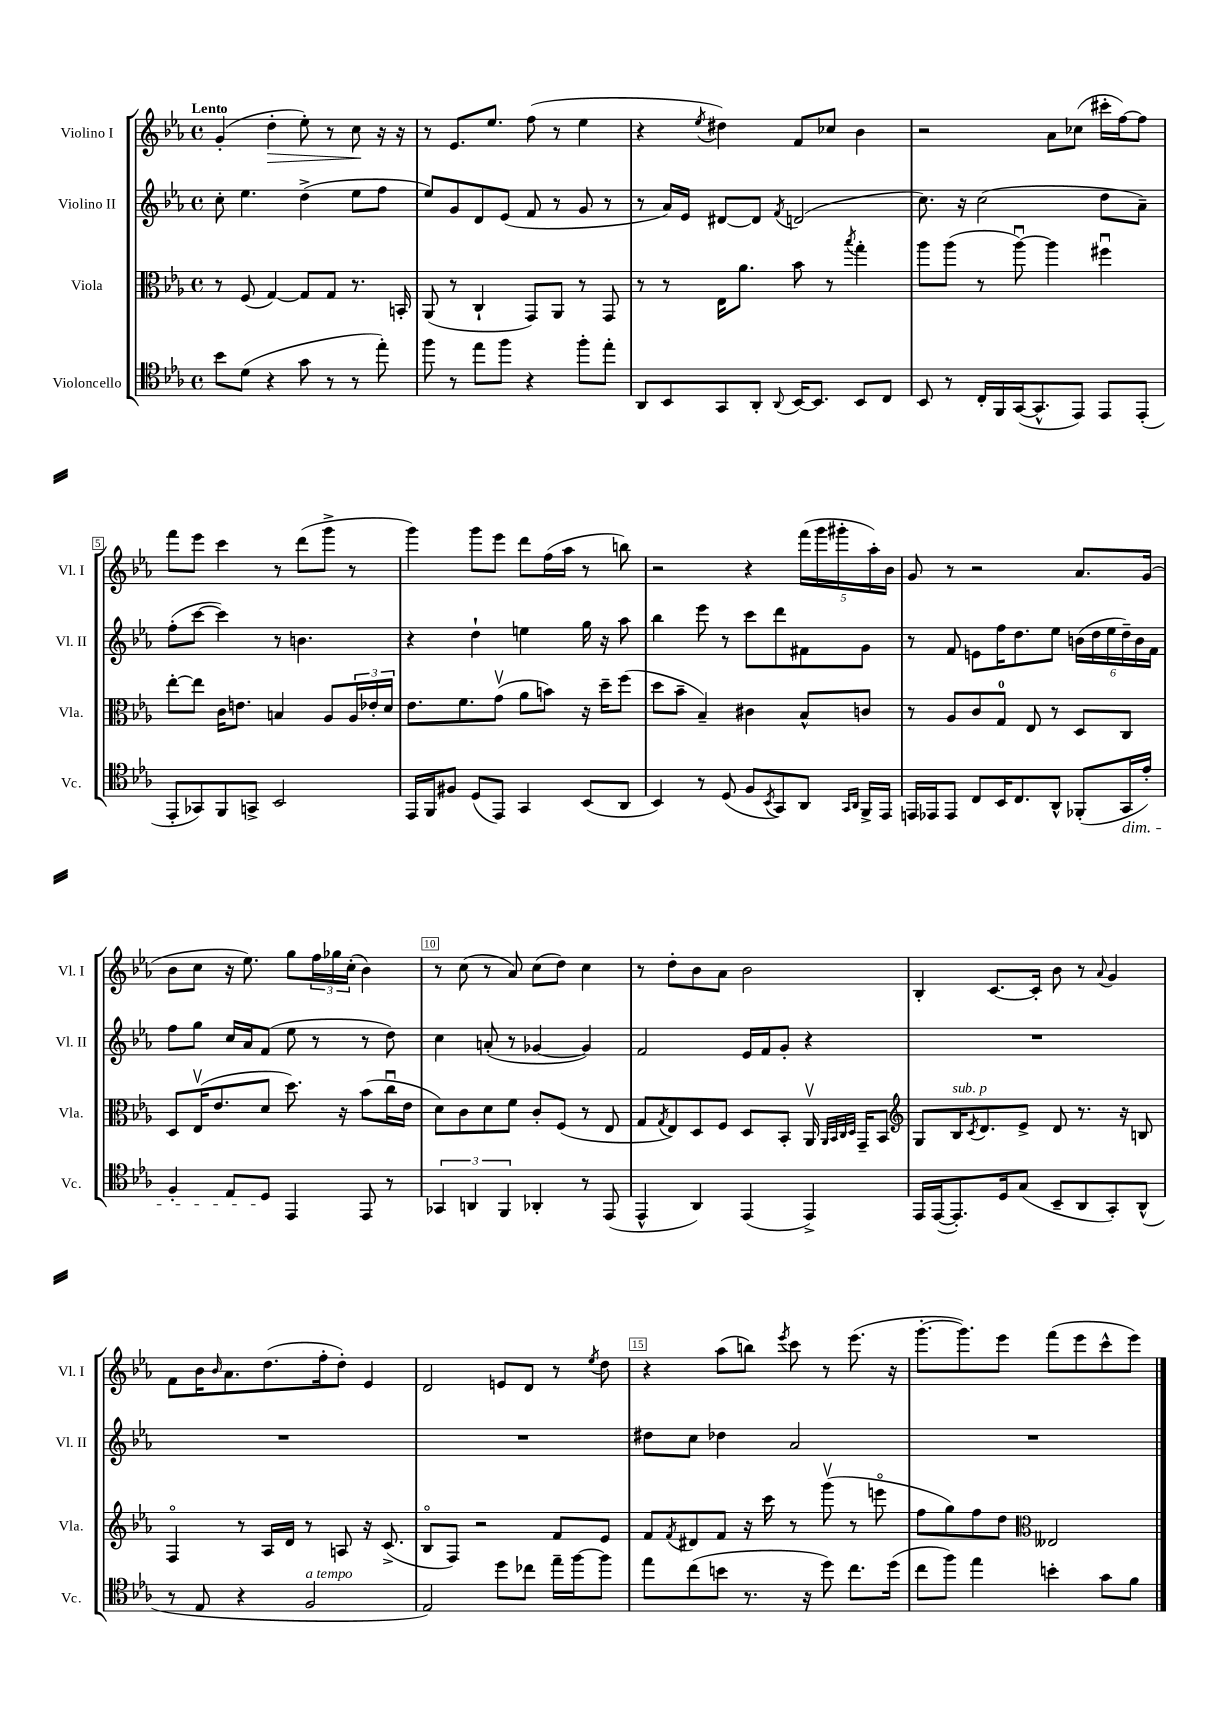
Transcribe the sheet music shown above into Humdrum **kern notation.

**kern	**kern	**kern	**kern
*staff4	*staff3	*staff2	*staff1
*clefC4	*clefC3	*clefG2	*clefG2
*k[b-e-a-]	*k[b-e-a-]	*k[b-e-a-]	*k[b-e-a-]
*M4/4	*M4/4	*M4/4	*M4/4
*met(c)	*met(c)	*met(c)	*met(c)
8b-\L	8r	8cc'\	(4g'/
(8d\J	(8F/	4.ee-\	.
4r	[4G/)	.	4dd'\
8g\	8G/]L	(4dd^\	8ee-'\)
8r	8G/J	.	8r
8r	8.r	8ee-\L	8cc\
8ee-'\)	.	8ff\J	16r
.	16BB'/	.	16r
=	=	=	=
8ff\	(8AA-/	8ee-/L)	8r
8r	8r	8g/	8.e-/L
8ee-\L	4C`/	8d/	.
.	.	.	8.ee-/J
8ff\J	.	(8e-/J	.
4r	8GG/L)	8f/	(8ff\
.	8AA-/J	8r	8r
8ff'\L	8r	8g/	4ee-\
8ee-'\J	8GG/	8r	.
=	=	=	=
8AA-/L	8r	8r	4r
8BB-/	8r	16a-/LL)	.
.	.	16e-/JJ	.
.	.	.	8qee-/
8GG/	16E-\LK	[8d#/L	4dd#\)
.	8.a-\J	.	.
8AA-'/J	.	8d#/]J	.
8qqAA-/	.	8qf/	.
[16BB-/LK	8b-\	(2d/	8f/L
8.BB-/]J	.	.	.
.	8r	.	8cc-/J
.	8qbb-/	.	.
8BB-/L	4gg'\	.	4b-\
8C/J	.	.	.
=	=	=	=
8BB-/	8aa-\L	8.cc\)	2r
8r	(8aa-\J	.	.
.	.	16r	.
16C'/LL	8r	(2cc\	.
16FF/	.	.	.
([16GG/J	[8aa-u\)	.	.
8.GG^^/]	.	.	.
.	4aa-\]	.	8a-\L
8EE-/J)	.	.	(8cc-\J
8EE-/L	4ff#u\	8dd\L	16ccc#'\LL
.	.	.	[16ff\J)
(8EE-'/J	.	8a-~\J)	8ff\]J
=	=	=	=
8EE-'/L	[8ee-'\L	(8ff'\L	8fff\L
8GG-/)	8ee-\]J	[8ccc\J	8eee-\J
8FF/	16c\LK	4ccc\])	4ccc\
.	8.e\J	.	.
8GG^/J	.	.	.
2BB-/	4B/	8r	8r
.	.	4.b\	(8ddd\L
.	8A-/L	.	8ggg^\J
.	24A-/L	.	8r
.	24e-'/	.	.
.	24d/JJ	.	.
=	=	=	=
16EE-/LL	8.e-\L	4r	4ggg\)
16FF/J	.	.	.
8F#/J	.	.	.
.	8.f\	.	.
(8D/L	.	4dd`\	8ggg\L
8EE-/J)	(8gv\J	.	8eee-\J
4GG/	8a-\L	4ee\	8ddd\L
.	8b\J)	.	(16ff\L
.	.	.	16aa-\JJ
(8BB-/L	16r	16gg\	8r
.	16dd~\LK	16r	.
8AA-/J	(8ff\J	8aa-\	8bb\)
=	=	=	=
4BB-/)	8dd\L	4bb-\	2r
.	8b-~\J	.	.
8r	4B-~/)	8eee-\	.
(8D/	.	8r	.
8F/L	4c#\	8ccc\L	4r
8qBB-/	.	.	.
8GG/)	.	8ddd\	.
8AA-/J	8B-^^/L	8f#\	(20fff\LL
.	.	.	20ggg\
.	.	.	20ggg#'\
16qqGG/LL	.	.	.
16qqAA-/JJ	.	.	.
16FF^/LL	8c/J	8g\J	.
.	.	.	20aa-'\)
16EE-/JJ	.	.	.
.	.	.	20b-\JJ
=	=	=	=
16EE/LL	8r	8r	8g/
16EE-/J	.	.	.
8EE-/J	8A-/L	8f/	8r
8C/L	8c/	8e\L	2r
16BB-/K	8G/J	16ff\K	.
8.C/	.	8.dd\	.
.	8E-/	.	.
8AA-^^/J	8r	8ee-\J	.
(8FF-'/L	8D/L	(24b\LL	8.a-/L
.	.	24dd\	.
.	.	24ee-\	.
16GG/L	8C/J	24dd~\)	.
.	.	24b\	.
16e-'/JJ)	.	.	(16g/Jk
.	.	24f\JJ	.
=	=	=	=
4F'/	8D/L	8ff\L	8b-\L
.	(16E-v/K	8gg\J	8cc\J
.	8.e-/	.	.
8E-/L	.	16cc/LL	16r
.	.	16a-/J	8.ee-\)
8D/J	8d/J	(8f/J	.
4EE-/	8.dd\)	8ee-\	8gg\L
.	.	8r	24ff\L
.	.	.	24gg-\
.	16r	.	.
.	.	.	(24cc'\JJ
8EE-/	(8b-\L	8r	4b-\)
8r	16ccu\L	8dd\)	.
.	16e-\JJ	.	.
=	=	=	=
6GG-/	8d\L)	4cc\	8r
.	8c\	.	(8cc\
6AA/	.	.	.
.	8d\	(8a'/	8r
6FF/	.	.	.
.	8f\J	8r	8a-/)
4AA-'/	8c'/L	[4g-/	(8cc\L
.	(8F/J	.	8dd\J)
8r	8r	4g-/])	4cc\
(8EE-/	8E-/	.	.
=	=	=	=
4EE-^^/	8G/L	2f/	8r
.	8qG/	.	.
.	8E-/)	.	8dd'\L
4AA-/)	8D/	.	8b-\
.	8F/J	.	8a-\J
(4EE-/	8D/L	16e-/LL	2b-\
.	.	16f/J	.
.	8BB-'/J	8g'/J	.
4EE-^/)	16AA-v/	4r	.
.	32qqAA-/LLL	.	.
.	32qqBB-/	.	.
.	32qqC/	.	.
.	32qqD/JJJ	.	.
.	16GG~/LK	.	.
.	8BB-/J	.	.
=	=	=	=
*	*clefG2	*	*
16EE-/LL	8G/L	1r	4B-'/
([16EE-/J	.	.	.
8.EE-'/])	16B-/K	.	.
.	8qc/	.	.
.	8.d/	.	.
.	.	.	[8.c/L
16D/k	.	.	.
(8G/J	8e-^/J	.	.
.	.	.	16c'/]Jk
8BB-~/L	8d/	.	8b-\
8AA-/	8.r	.	8r
.	.	.	8qqa-/
8GG'/)	.	.	4g/
.	16r	.	.
(8AA-^^/J	8B/	.	.
=	=	=	=
8r	4Fo/	1r	8f\L
8E-/	.	.	16b-\K
.	.	.	16qqb-/
.	.	.	8.a-\
4r	8r	.	.
.	16A-/LL	.	(8.dd\
.	16d/JJ	.	.
2F/	8r	.	.
.	.	.	16ff'\k
.	8A/	.	8dd'\J)
.	16r	.	4e-/
.	(8.c^/	.	.
=	=	=	=
2E-/)	8B-o/L	1r	2d/
.	8F/J)	.	.
.	2r	.	.
8dd\L	.	.	8e/L
8cc-\J	.	.	8d/J
16ee-~\LL	8f/L	.	8r
[16ff\J	.	.	.
.	.	.	8qee-/
8ff\]J	8e-/J	.	8dd\
=	=	=	=
8ee-\L	8f/L	8dd#\L	4r
.	8qf/	.	.
(8cc\	8d#/	8cc\J	.
8b\J	8f/J	4dd-\	(8aa-\L
8.r	16r	.	8bb\J)
.	16ccc\	.	.
.	.	.	8qeee-/
.	8r	2a-/	8ccc\
16r	.	.	.
8dd\)	(8gggv\	.	8r
8.cc\L	8r	.	(8.eee-\
.	8eeeo\	.	.
(16dd\Jk	.	.	16r
=	=	=	=
8cc\L	8ff\L	1r	[8.ggg'\L
8ff\J)	8gg\)	.	.
.	.	.	8.ggg\])
4ee-\	8ff\	.	.
.	8dd\J	.	8eee-\J
*	*clefC3	*	*
4b'\	2E--/	.	(8fff\L
.	.	.	8eee-\
8g\L	.	.	8ccc^^\
8f\J	.	.	8eee-\J)
==	==	==	==
*-	*-	*-	*-
